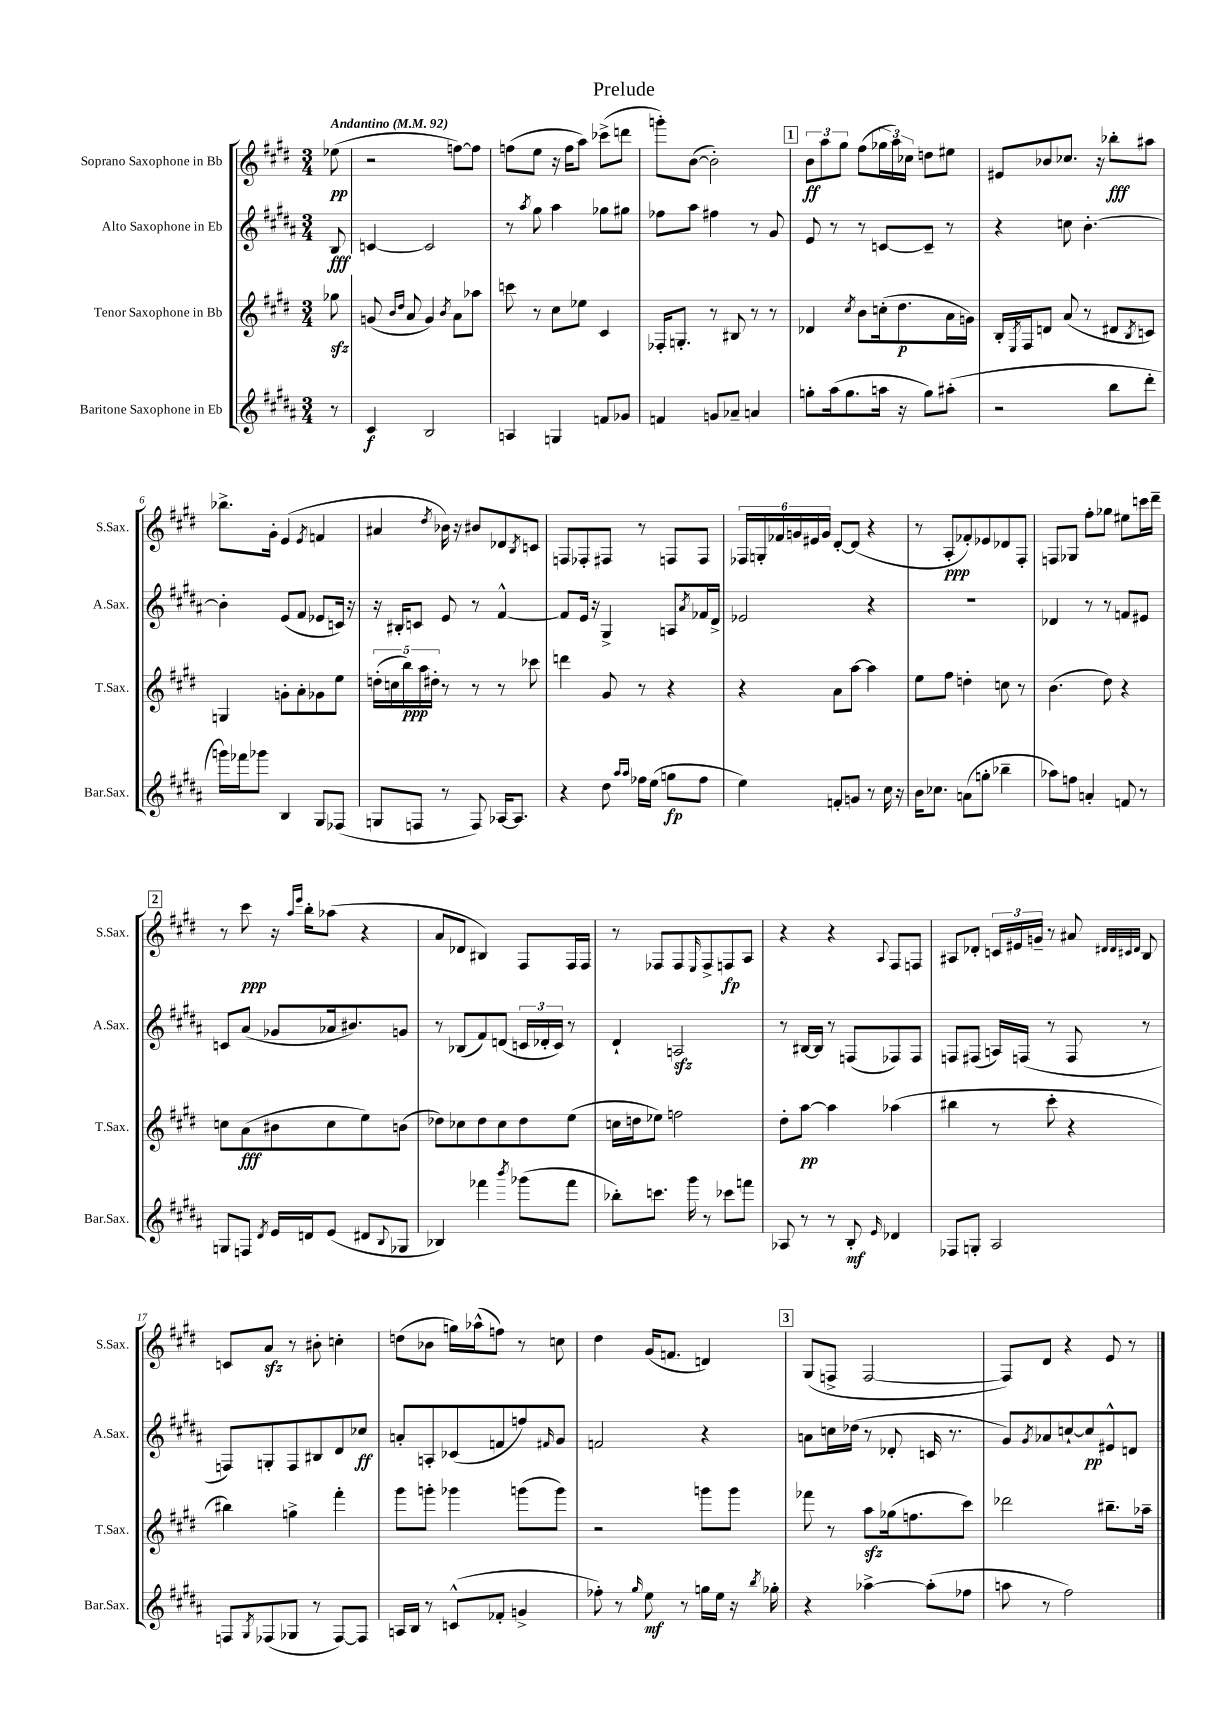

**kern	**dynam	**kern	**dynam	**kern	**dynam	**kern	**dynam
*part4	*part4	*part3	*part3	*part2	*part2	*part1	*part1
*staff4	*staff4	*staff3	*staff3	*staff2	*staff2	*staff1	*staff1
*I"Baritone Saxophone in Eb	*	*I"Tenor Saxophone in Bb	*	*I"Alto Saxophone in Eb	*	*I"Soprano Saxophone in Bb	*
*I'Bar.Sax.	*	*I'T.Sax.	*	*I'A.Sax.	*	*I'S.Sax.	*
*clefG2	*	*clefG2	*	*clefG2	*	*clefG2	*
*k[f#c#g#d#a#]	*	*k[f#c#g#d#]	*	*k[f#c#g#d#a#]	*	*k[f#c#g#d#]	*
*M3/4	*	*M3/4	*	*M3/4	*	*M3/4	*
*MM92	*	*MM92	*	*MM92	*	*MM92	*
=	=	=	=	=	=	=	=
!	!	!	!	!	!	!LO:TX:a:B:t=Andantino	!
8r	.	8gg-Xzz\	.	8B/	fff	(8ee-X\	pp
=1	=1	=1	=1	=1	=1	=1	=1
4c#/	f	(8gn/	.	[4cn/	.	2r	.
.	.	16qqb/LL	.	.	.	.	.
.	.	16qqdd#/JJ	.	.	.	.	.
.	.	8a/	.	.	.	.	.
2B/	.	4g/)	.	2c/]	.	.	.
.	.	8qb/	.	.	.	.	.
.	.	8a\L	.	.	.	[8ffn\L)	.
.	.	8aa-X\J	.	.	.	8ff\J]	.
=2	=2	=2	=2	=2	=2	=2	=2
4An/	.	8cccn\	.	8r	.	(8ffn\L	.
.	.	.	.	8qaa#/	.	.	.
.	.	8r	.	8gg#\	.	8ee\J	.
4Gn/	.	8cc#\L	.	4aa#\	.	16r	.
.	.	.	.	.	.	16ff\KL	.
.	.	8ee-X\J	.	.	.	8aa\J)	.
8fn/L	.	4c#/	.	8gg-X\L	.	(8ccc-X^\L	.
8g-X/J	.	.	.	8gg#X\J	.	8dddn\J	.
=3	=3	=3	=3	=3	=3	=3	=3
4fn/	.	16F-X'/KL	.	8ff-X\L	.	8gggn'\L)	.
.	.	8.Gn'/J	.	.	.	.	.
.	.	.	.	8aa#\J	.	([8b\J	.
8gn/L	.	8r	.	4ff#X\	.	2b'\])	.
8a-X~/J	.	8B#X/	.	.	.	.	.
4an/	.	8r	.	8r	.	.	.
.	.	8r	.	8g#/	.	.	.
!!LO:REH:place=s1:t=1
=4	=4	=4	=4	=4	=4	=4	=4
8ggn'\L	.	4d-X/	.	8e/	.	12b\L	ff
.	.	.	.	.	.	12aa\	.
(16aa#\k	.	.	.	8r	.	.	.
.	.	.	.	.	.	12gg#\J	.
8.gg\	.	.	.	.	.	.	.
.	.	8qcc#/	.	.	.	.	.
.	.	8b\L	.	8r	.	(8ff#\L	.
16aan\Jk	.	(16ccn'\k	.	[8cn/L	.	24gg-X\L	.
.	.	.	.	.	.	24aa\)	.
16r	.	8.dd#\	p	.	.	.	.
.	.	.	.	.	.	24cc-X\JJ	.
8gg\L)	.	.	.	8c~/J]	.	8ddn\L	.
(8aa#X'\J	.	16a\L	.	8r	.	8ee#X\J	.
.	.	16gn\JJ)	.	.	.	.	.
=5	=5	=5	=5	=5	=5	=5	=5
2r	.	16B'/LL	.	4r	.	8e#X/L	.
.	.	8qE/	.	.	.	.	.
.	.	16F#/J	.	.	.	.	.
.	.	8dn/J	.	.	.	8b-X/	.
.	.	(8a/	.	8ccn\	.	8.cc-X/J	.
.	.	8r	.	[4.b'\	.	.	.
.	.	.	.	.	.	16r	.
8bb\L	.	8d#X/L	.	.	.	8bb-X'\L	fff
.	.	8qB/	.	.	.	.	.
8ddd#'\J	.	8cn/J)	.	.	.	8aa#X\J	.
!!LO:LB:g=z
=6	=6	=6	=6	=6	=6	=6	=6
16gggn\LL)	.	4Gn/	.	4b'\]	.	8.bb-X^\L	.
16fff-X\J	.	.	.	.	.	.	.
8ggg-X\J	.	.	.	.	.	.	.
.	.	.	.	.	.	16g#'\Jk	.
4B/	.	8gn'\L	.	(8e/L	.	(4e/	.
.	.	8a'\	.	8f#/J	.	.	.
.	.	.	.	.	.	8qe/	.
8G#/L	.	8g-X\	.	8e-X/L	.	4fn/	.
(8F-X/J	.	8ee\J	.	16cn/Jk)	.	.	.
.	.	.	.	16r	.	.	.
=7	=7	=7	=7	=7	=7	=7	=7
8Gn/L	.	(20ddn'\LL	.	16r	.	4a#X/	.
.	.	20ccn\	.	.	.	.	.
.	.	.	.	16B#X'/KL	.	.	.
.	.	20bb\)	ppp	.	.	.	.
8Fn/J	.	.	.	8cn/J	.	.	.
.	.	20aa\	.	.	.	.	.
.	.	20dd#X'\JJ	.	.	.	.	.
.	.	.	.	.	.	8qdd#/	.
8r	.	8r	.	8e/	.	16b-X\)	.
.	.	.	.	.	.	16r	.
8F/)	.	8r	.	8r	.	8b#X/L	.
[16A-X/KL	.	8r	.	[4f#^^/	.	8d-X/	.
8.A-/J]	.	.	.	.	.	.	.
.	.	.	.	.	.	8qB/	.
.	.	8ccc-X\	.	.	.	8cn/J	.
=8	=8	=8	=8	=8	=8	=8	=8
4r	.	4dddn\	.	8f#/L]	.	8Fn/L	.
.	.	.	.	16e/Jk	.	8F-X'/	.
.	.	.	.	16r	.	.	.
8dd#\	.	8g#/	.	4G#^/	.	8F#X/J	.
16qqaa#/LL	.	.	.	.	.	.	.
16qqaa#/JJ	.	.	.	.	.	.	.
16ff-X\LL	.	8r	.	.	.	8r	.
(16ee\JJ	.	.	.	.	.	.	.
8ggn\L	fp	4r	.	8An/L	.	8Fn/L	.
.	.	.	.	8qa#/	.	.	.
8ff-\J	.	.	.	16f-X/L	.	8F/J	.
.	.	.	.	16d#^/JJ	.	.	.
=9	=9	=9	=9	=9	=9	=9	=9
4ee\)	.	4r	.	2e-X/	.	24F-X/LL	.
.	.	.	.	.	.	24Gn'/	.
.	.	.	.	.	.	24f-X/	.
.	.	.	.	.	.	24gn/	.
.	.	.	.	.	.	24e#X/	.
.	.	.	.	.	.	24g/JJ	.
8fn'/L	.	8a\L	.	.	.	[8d#'/L	.
8gn/J	.	[8aa\J	.	.	.	(8d#/J]	.
8r	.	4aa\]	.	4r	.	4r	.
16cc#\	.	.	.	.	.	.	.
16r	.	.	.	.	.	.	.
=10	=10	=10	=10	=10	=10	=10	=10
16b\KL	.	8ee\L	.	2.r	.	8r	.
8.cc-X\J	.	.	.	.	.	.	.
.	.	8ff#\J	.	.	.	8A'/L	ppp
(8an\L	.	4ddn'\	.	.	.	8f-X'/)	.
8ggn'\J	.	.	.	.	.	8e-X/	.
4bb-X~\	.	8ccn\	.	.	.	8d-X/	.
.	.	8r	.	.	.	8F#'/J	.
=11	=11	=11	=11	=11	=11	=11	=11
8aa-X\L)	.	(4.b\	.	4d-X/	.	8Fn/L	.
8ffn\J	.	.	.	.	.	8G-X/J	.
4an'/	.	.	.	8r	.	8ff#'\L	.
.	.	8dd#\)	.	8r	.	8gg-X\J	.
8fn/	.	4r	.	8fn/L	.	8ee#X\L	.
8r	.	.	.	8e#X/J	.	16cccn\L	.
.	.	.	.	.	.	16ddd#~\JJ	.
!!LO:LB:g=z
!!LO:REH:place=s1:t=2
=12	=12	=12	=12	=12	=12	=12	=12
8Gn/L	.	8ccn\L	.	8cn/L	.	8r	.
8Fn/J	.	(8a\	fff	(8a#/J	.	8ccc#\	ppp
8qd#/	.	.	.	.	.	.	.
16e/LL	.	8b#X\	.	8g-X/L	.	16r	.
.	.	.	.	.	.	16qqaa/LL	.
.	.	.	.	.	.	16qqeee/JJ	.
16dn/J	.	.	.	.	.	16bb'\KL	.
(8e/J	.	8cc\	.	16a-X/k	.	(8aa-X\J	.
.	.	.	.	8.b#X/)	.	.	.
8d#X/L	.	8ee\)	.	.	.	4r	.
8qqB/	.	.	.	.	.	.	.
8G-X/J	.	(8bn\J	.	8gn/J	.	.	.
=13	=13	=13	=13	=13	=13	=13	=13
4B-X/)	.	8dd-X\L)	.	8r	.	8a/L	.
.	.	8cc-X\	.	(8B-X/L	.	8d-X/J	.
4fff-X\	.	8dd-\	.	8f#/)	.	4B#X/)	.
.	.	8cc-\	.	(8dn/J	.	.	.
8qbbb/	.	.	.	.	.	.	.
(8ggg-X\L	.	8dd-\	.	24cn/LL	.	8F#/L	.
.	.	.	.	24d-X'/	.	.	.
.	.	.	.	24c/JJ)	.	.	.
8fff-\J	.	(8ee\J	.	8r	.	16F#/L	.
.	.	.	.	.	.	16F#/JJ	.
=14	=14	=14	=14	=14	=14	=14	=14
8bb-X'\L)	.	16ccn\LL	.	4d#`/	.	8r	.
.	.	16ddn\J	.	.	.	.	.
8.cccn\J	.	8ee-X\J)	.	.	.	8F-X/L	.
.	.	2ffn\	.	2Anzz/	.	8F-/	.
16ggg#\	.	.	.	.	.	.	.
.	.	.	.	.	.	16qqE/	.
8r	.	.	.	.	.	8F-^/	.
8ccc-X\L	.	.	.	.	.	8Fn/	fp
8fffn\J	.	.	.	.	.	8A/J	.
=15	=15	=15	=15	=15	=15	=15	=15
8A-X/	.	8dd#'\L	.	8r	.	4r	.
8r	.	[8aa\J	pp	[16B#X/LL	.	.	.
.	.	.	.	16B#/JJ]	.	.	.
8r	.	4aa\]	.	8r	.	4r	.
8B'/	mf	.	.	(8Fn/L	.	.	.
16qqe/	.	.	.	.	.	8qqA/	.
4d-X/	.	(4aa-X\	.	8F-X/)	.	8F#/L	.
.	.	.	.	8F-/J	.	8Fn/J	.
=16	=16	=16	=16	=16	=16	=16	=16
8F-X/L	.	4bb#X\	.	8Fn/L	.	8A#X/L	.
8Gn'/J	.	.	.	(8F#X/J	.	8d-X'/J	.
2A#/	.	8r	.	16An/LL)	.	24cn/LL	.
.	.	.	.	.	.	24e#X/	.
.	.	.	.	(16Fn/JJ	.	.	.
.	.	.	.	.	.	24gn~/JJ	.
.	.	8ccc#'\	.	8r	.	8r	.
.	.	4r	.	8F/	.	8a#X/	.
.	.	.	.	.	.	32qqd#X/LLL	.
.	.	.	.	.	.	32qqd#/	.
.	.	.	.	.	.	32qqc#X/	.
.	.	.	.	.	.	32qqd#/JJJ	.
.	.	.	.	8r	.	8B/	.
!!LO:LB:g=z
=17	=17	=17	=17	=17	=17	=17	=17
8Fn/L	.	4bb#X\)	.	8Fn/L)	.	8cn/L	.
8qG#/	.	.	.	.	.	.	.
(8F-X/	.	.	.	8Gn'/	.	8azz/J	.
8G-X/J	.	4ggn^\	.	8F/	.	8r	.
8r	.	.	.	8B#X/	.	8b#X'\	.
[8F-/L)	.	4fff#'\	.	8d#/	.	4ccn'\	.
8F-/J]	.	.	.	8cc-X/J	ff	.	.
=18	=18	=18	=18	=18	=18	=18	=18
16An/LL	.	8ggg#\L	.	8an'/L	.	(8ddn\L	.
16B/JJ	.	.	.	.	.	.	.
8r	.	8gggn'\J	.	8An'/	.	8b-X\J	.
(8cn^^/L	.	4ggg-X\	.	(8c-X/	.	16ggn\LL)	.
.	.	.	.	.	.	(16aa-X^^\J	.
8f-X'/J	.	.	.	8fn/	.	8ffn\J)	.
4gn^/	.	(8gggn\L	.	8ffn/)	.	8r	.
.	.	.	.	16qqf#X/	.	.	.
.	.	8ggg\J)	.	8g#/J	.	8ccn\	.
=19	=19	=19	=19	=19	=19	=19	=19
8ff-X'\)	.	2r	.	2fn/	.	4dd#\	.
8r	.	.	.	.	.	.	.
16qqgg#/	.	.	.	.	.	.	.
8ee\	mf	.	.	.	.	(16g#/KL	.
.	.	.	.	.	.	8.fn/J	.
8r	.	.	.	.	.	.	.
16ggn\LL	.	8gggn\L	.	4r	.	4dn/)	.
16ee\JJ	.	.	.	.	.	.	.
16r	.	8ggg\J	.	.	.	.	.
8qbb/	.	.	.	.	.	.	.
16gg-X'\	.	.	.	.	.	.	.
!!LO:REH:place=s1:t=3
=20	=20	=20	=20	=20	=20	=20	=20
4r	.	8fff-X\	.	8an\L	.	(8G#/L	.
.	.	8r	.	16ccn\L	.	8Fn^/J	.
.	.	.	.	(16dd-X\JJ	.	.	.
[4aa-X^\	.	8aazz\L	.	8r	.	[2F/	.
.	.	(16gg-X\k	.	8d-X'/	.	.	.
.	.	8.ffn\	.	.	.	.	.
(8aa-'\L]	.	.	.	16cn/	.	.	.
.	.	.	.	8.r	.	.	.
8ff-X\J	.	8ccc#\J)	.	.	.	.	.
=21	=21	=21	=21	=21	=21	=21	=21
8aan\	.	2ddd-X\	.	8g#/L)	.	8F/L])	.
.	.	.	.	8qg#/	.	.	.
8r	.	.	.	8a-X/	.	8d#/J	.
2ff#\)	.	.	.	[8ccn`/	.	4r	.
.	.	.	.	8cc/]	pp	.	.
.	.	8.bb#X~\L	.	8e#X^^/	.	8e/	.
.	.	.	.	8dn/J	.	8r	.
.	.	16aa-X~\Jk	.	.	.	.	.
==	==	==	==	==	==	==	==
*-	*-	*-	*-	*-	*-	*-	*-
